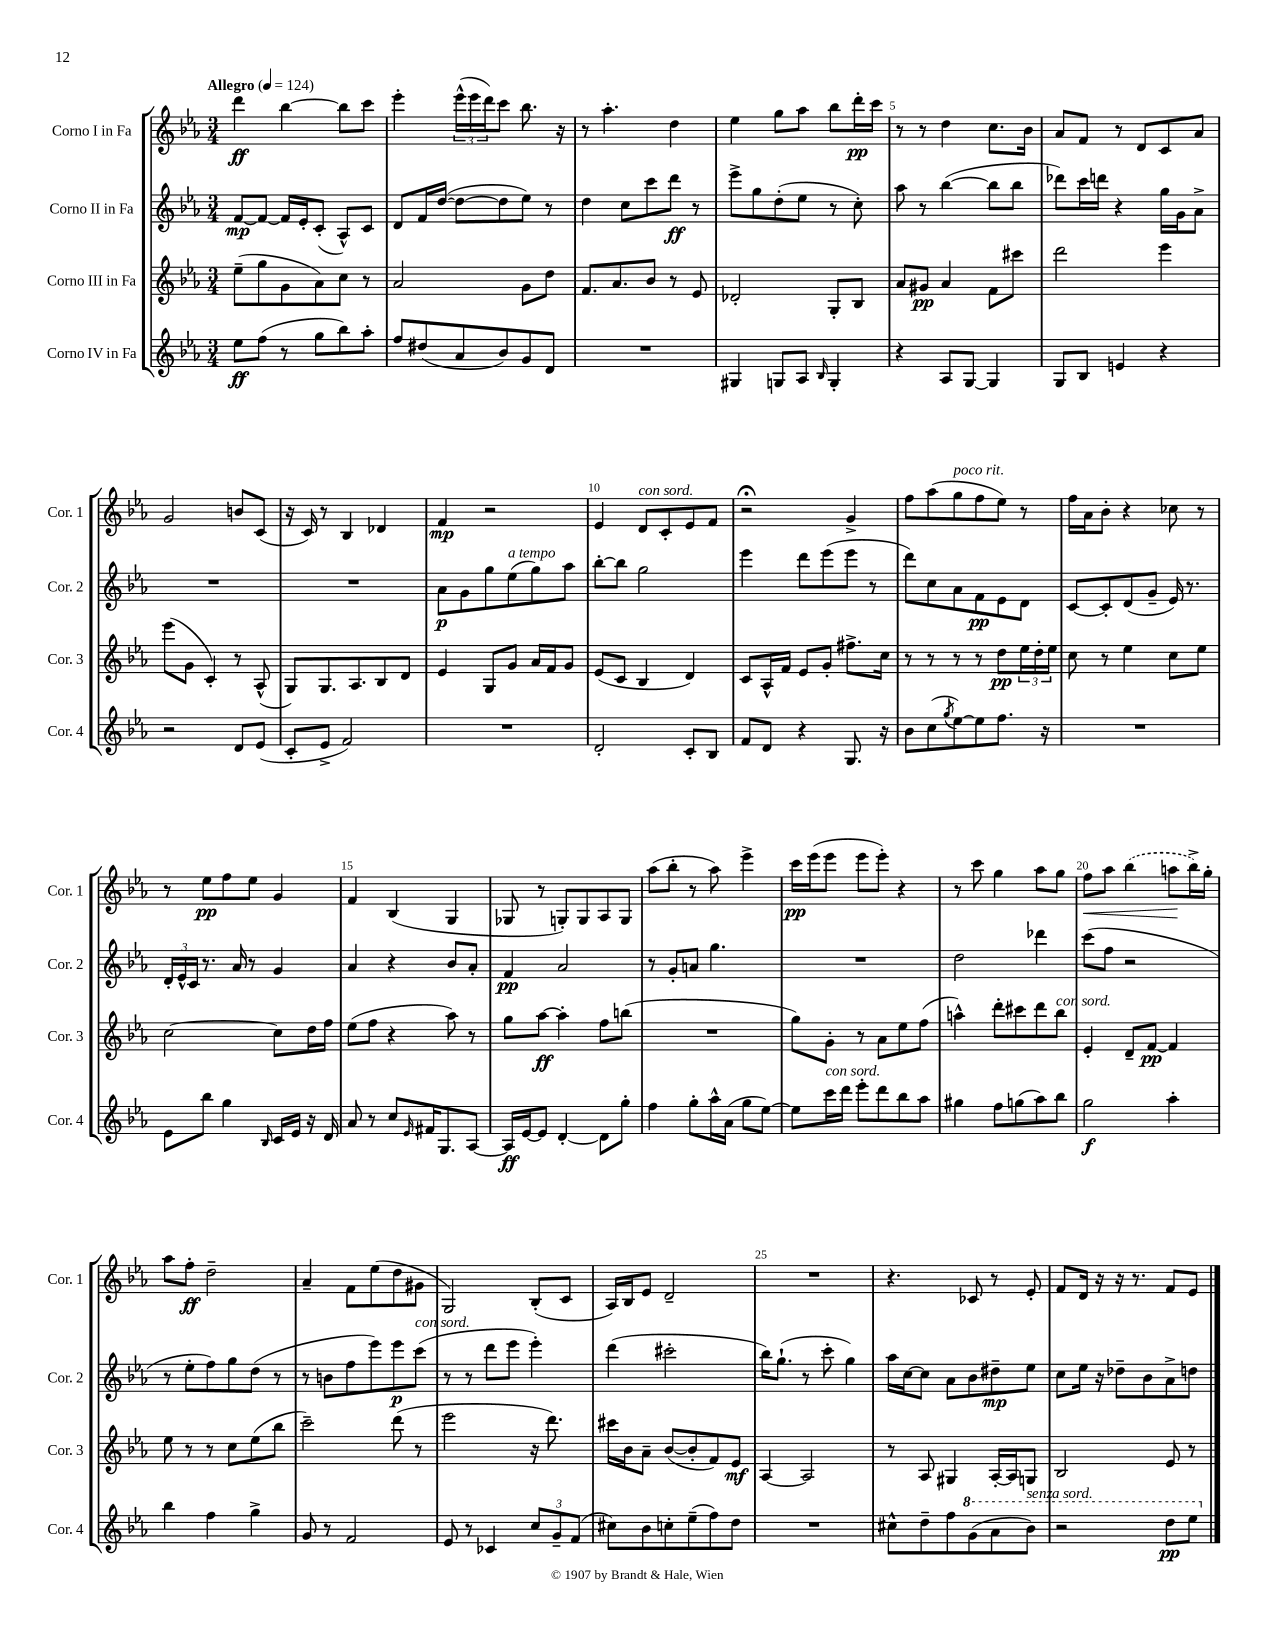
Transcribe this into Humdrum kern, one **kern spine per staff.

**kern	**kern	**kern	**kern
*staff4	*staff3	*staff2	*staff1
*clefG2	*clefG2	*clefG2	*clefG2
*k[b-e-a-]	*k[b-e-a-]	*k[b-e-a-]	*k[b-e-a-]
*M3/4	*M3/4	*M3/4	*M3/4
*MM124	*MM124	*MM124	*MM124
8ee-	(8ee-~	[8f	4ddd
(8ff	8gg	8f_	.
8r	8g	16f]	[4bb-
.	.	16e-'	.
8gg	8a-)	(8c'	.
8bb-)	8cc	8A-^^)	8bb-]
8aa-'	8r	8c	8ccc
=	=	=	=
8ff	2a-	8d	4eee-'
(8dd#	.	16f	.
.	.	([16dd	.
8a-	.	8dd_	(24eee-^^
.	.	.	24eee-
.	.	.	24ddd)
8b-)	.	8dd]	8ccc
8g	8g	8ee-)	8.bb-
8d	8dd	8r	.
.	.	.	16r
=	=	=	=
2.r	8.f	4dd	8r
.	.	.	4.aa-'
.	8.a-	.	.
.	.	8cc	.
.	8b-	8ccc	.
.	8r	8ddd	4dd
.	8e-	8r	.
=	=	=	=
4G#	2d-'	8eee-^	4ee-
.	.	8gg	.
8G	.	(8dd'	8gg
8A-	.	8ee-	8aa-
16qqB-	.	.	.
4G'	8G'	8r	8bb-
.	8B-	8cc')	16ddd'
.	.	.	16ccc
=	=	=	=
4r	8a-	8aa-	8r
.	8g#	8r	8r
8A-	4a-	([4bb-	4dd
[8G	.	.	.
4G]	8f	8bb-]	8.cc
.	8ccc#	8bb-	.
.	.	.	16b-
=	=	=	=
8G	2ddd	8ddd-)	8a-
8B-	.	16ccc	8f
.	.	16ddd	.
4e	.	4r	8r
.	.	.	8d
4r	4eee-	16gg	8c
.	.	16g	.
.	.	8a-^	8a-
=	=	=	=
2r	(8eee-	2.r	2g
.	8g	.	.
.	4c')	.	.
8d	8r	.	8b
(8e-	(8A-^^	.	(8c
=	=	=	=
8c'	8G)	2.r	16r
.	.	.	16c)
8e-^	8.G	.	8r
2f)	.	.	4B-
.	8.A-	.	.
.	8B-	.	4d-
.	8d	.	.
=	=	=	=
2.r	4e-	8a-	4f
.	.	8g	.
.	8G	8gg	2r
.	8g	(8ee-	.
.	16a-	8gg)	.
.	16f	.	.
.	8g	8aa-	.
=	=	=	=
2d'	(8e-	[8bb-'	4e-
.	8c	8bb-]	.
.	4B-	2gg	8d
.	.	.	8c'
8c'	4d)	.	8e-
8B-	.	.	8f
=	=	=	=
8f	8c	4eee-	2r;
8d	16A-^^	.	.
.	16f	.	.
4r	8e-	8ddd	.
.	8g'	(8eee-	.
8.G	8.ff#^	8eee-	4g^
.	.	8r	.
16r	16cc	.	.
=	=	=	=
8b-	8r	8ddd)	8ff
(8cc	8r	8cc	(8aa-
8qgg	.	.	.
[8ee-)	8r	8a-	8gg
8ee-]	8r	8f	8ff
8.ff	8dd	8e-	8ee-)
.	24ee-	8d	8r
.	24dd'	.	.
16r	.	.	.
.	24ee-	.	.
=	=	=	=
2.r	8cc	[8c	16ff
.	.	.	16a-
.	8r	8c']	8b-'
.	4ee-	(8d	4r
.	.	8g~	.
.	8cc	16e-)	8cc-
.	.	8.r	.
.	8ee-	.	8r
=	=	=	=
8e-	[2cc	24d'	8r
.	.	24e-^^	.
.	.	24c	.
8bb-	.	8.r	8ee-
4gg	.	.	8ff
.	.	16a-	.
.	.	8r	8ee-
16qqB-	.	.	.
16c	8cc]	4g	4g
16e-	.	.	.
16r	16dd	.	.
16d	16ff	.	.
=	=	=	=
8a-	(8ee-	4a-	4f
8r	8ff	.	.
8cc	4r	4r	(4B-
16qqe-	.	.	.
16f#	.	.	.
8.G	.	.	.
.	8aa-)	8b-	4G
[8A-	8r	8a-'	.
=	=	=	=
16A-]	8gg	4f	8G-
[16e-	.	.	.
8e-]	[8aa-	.	8r
[4d'	4aa-']	2a-	8G')
.	.	.	8G
8d]	8ff	.	8A-
8gg'	(8bb	.	8G
=	=	=	=
4ff	2.r	8r	(8aa-
.	.	8g'	8bb-'
8gg'	.	8a	8r
16aa-^^	.	4.gg	8aa-)
(16a-	.	.	.
8gg	.	.	4eee-^
[8ee-)	.	.	.
=	=	=	=
8ee-]	8gg)	2.r	16ccc
.	.	.	(16eee-
16ccc	8g'	.	8eee-
16ddd	.	.	.
8eee-'	8r	.	8eee-
8ddd	8a-	.	8eee-')
8bb-	8ee-	.	4r
8aa-	(8ff	.	.
=	=	=	=
4gg#	4aa^^)	2dd	8r
.	.	.	8ccc
8ff	8ddd'	.	4gg
(8gg	8ccc#	.	.
8aa-)	8ddd	4ddd-	8aa-
8bb-	8bb-	.	8gg
=	=	=	=
2gg	4e-'	(8ccc	8ff
.	.	8ff	8aa-
.	8d~	2r	(4bb-
.	[8f	.	.
4aa-'	4f]	.	8aa
.	.	.	16bb-^)
.	.	.	16gg'
=	=	=	=
4bb-	8ee-	8r	8aa-
.	8r	8ee-'	8ff'
4ff	8r	8ff)	2dd~
.	8cc	8gg	.
4gg^	(8ee-	(8dd	.
.	8bb-	8r	.
=	=	=	=
8g	2ccc~)	8r	4a-~
8r	.	8b	.
2f	.	8ff	8f
.	.	8eee-)	(8ee-
.	(8ddd	8eee-	8dd
.	8r	(8ccc	8g#
=	=	=	=
8e-	2eee-	8r	2G)
8r	.	8r	.
4c-	.	8ddd	.
.	.	8eee-	.
12cc	16r	4eee-')	(8B-'
.	8.ddd)	.	.
12g~	.	.	.
.	.	.	8c
(12f	.	.	.
=	=	=	=
8cc#)	16ccc#	(4ddd	16A-)
.	16b-	.	16B-
8b-	8a-~	.	8e-
8cc'	([8b-	2ccc#'	2d~
(8ee-~	8b-']	.	.
8ff)	8f)	.	.
8dd	8e-	.	.
=	=	=	=
2.r	[4A-	16bb-)	2.r
.	.	(8.gg`	.
.	2A-]	8r	.
.	.	8ccc'	.
.	.	4gg)	.
=	=	=	=
8cc#^^	8r	16aa-	4.r
.	.	[16cc	.
8dd~	8A-	8cc]	.
8ff	4G#	8a-	.
(8gg	.	8b-	8c-
8aa-	[16A-'	8dd#~	8r
.	16A-]	.	.
8bb-)	8G	8ee-	8e-'
=	=	=	=
2r	2B-	8cc	8f
.	.	16ee-	16d
.	.	16r	16r
.	.	8dd-~	16r
.	.	.	8.r
.	.	8b-	.
8ddd	8e-	8a-^	8f
8eee-	8r	8dd	8e-
==	==	==	==
*-	*-	*-	*-
